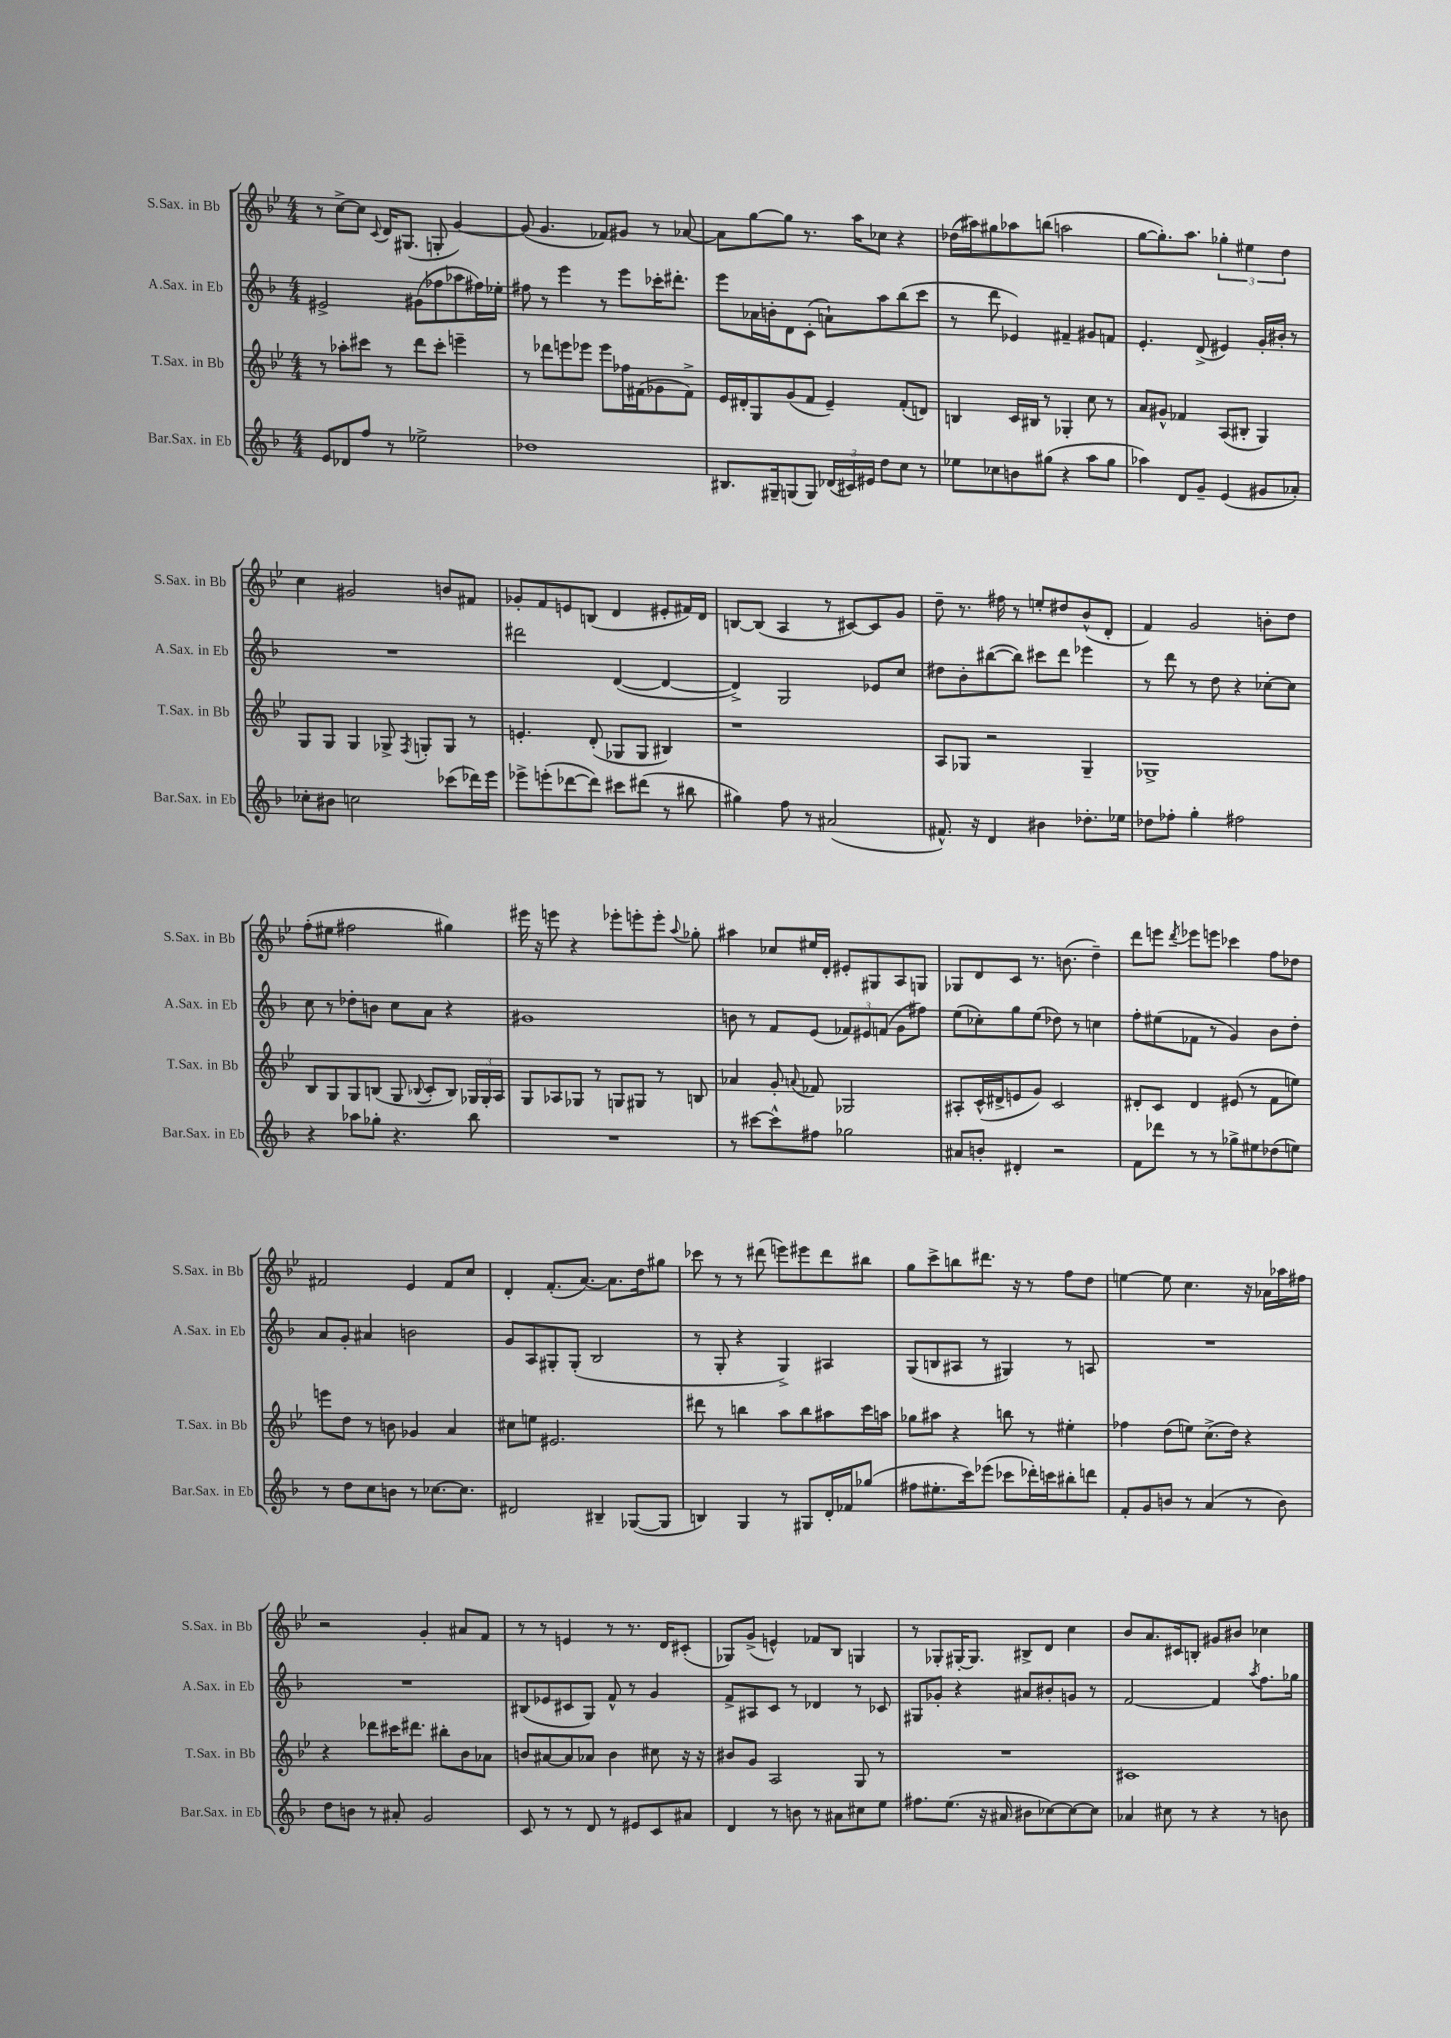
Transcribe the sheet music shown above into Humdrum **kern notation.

**kern	**kern	**kern	**kern
*part4	*part3	*part2	*part1
*staff4	*staff3	*staff2	*staff1
*I"Bar.Sax. in Eb	*I"T.Sax. in Bb	*I"A.Sax. in Eb	*I"S.Sax. in Bb
*I'Bar.Sax. in Eb	*I'T.Sax. in Bb	*I'A.Sax. in Eb	*I'S.Sax. in Bb
*clefG2	*clefG2	*clefG2	*clefG2
*k[b-]	*k[b-e-]	*k[b-]	*k[b-e-]
*M4/4	*M4/4	*M4/4	*M4/4
=14	=14	=14	=14
8e/L	8r	2e#X^/	8r
8d-X/	8aa-X'\L	.	[8cc^\L
8ff/J	8ccc#X\J	.	8cc\J]
.	.	.	8qqc/
8r	8r	.	16d/KL
.	.	.	(8.G#X/J
2ee-X^\	8ddd\L	(8g#X\L	.
.	8ccc#'\J	8ff-X\	8Gn'/
.	4eeen~\	8aa-X\	[4g/)
.	.	16ff#X\L)	.
.	.	16ee-X'\JJ	.
=15	=15	=15	=15
1dd-X	8r	8ff#X\	(8g/]
.	8ddd-X\L	8r	4.g/
.	8eeen\	4eee\	.
.	8eee-X\J	.	.
.	8eee-\L	8r	8f-X/L)
.	16ff-X\L	8eee\L	8g#X/J
.	(16f#X\J	.	.
.	8g-X\	16ccc-X'\K	8r
.	.	8.ddd#X'\J	.
.	8f#^\J)	.	[8a-X/
=16	=16	=16	=16
8.B#X/L	16e-/LL	8eee\L	8a-\L]
.	16d#X'/J	.	.
.	8G/	16a-X\L	[8gg\
16G#X~/k	.	16bn'\J	.
(8Gn/	(8g/	8d\	8gg\J]
8G/J)	8f/J	(8c'\J	8.r
(24d-X/LL	4e-~/)	8an`\L)	.
24c#X/)	.	.	.
.	.	.	16aa\KL
24e#X/JJ	.	.	.
8dd\L	.	8aa\	8cc-X\J
8cc\J	(8f'/L	(8bb-\	4r
8r	8dn/J)	8ccc\J	.
=17	=17	=17	=17
8ee-X\L	4Bn/	8r	(16dd-X\LL
.	.	.	16aa#X\J)
8cc-X\	.	8ddd\	8gg#X\
8bn\	16c/LL	4e-X/)	8aa-X\
.	16B#X/JJ	.	.
(8gg#X\J	8r	.	(8bbn\J
4r	4G-X'/	4f#X~/	2aan\
8aa\L	8cc\	8g#X/L	.
8gg#\J	8r	8fn/J	.
=18	=18	=18	=18
4aa-X\)	8a/L	4.e'/	[8gg\L
.	8g#X^^/J	.	8.gg'\])
8d/L	4f-X/	.	.
.	.	.	8.aa\J
8g~/J	.	(8d^/	.
(4e/	(8A/L	4e#X/)	6gg-X'\
.	8B#X'/J	.	.
.	.	.	6ee#X\
8g#X/L	4G/)	16g'/LL	.
.	.	16b#X'/JJ	.
.	.	.	6dd\
8a-X'/J)	.	8r	.
!!LO:LB:g=z
=19	=19	=19	=19
8cc-X'\L	8G/L	1r	4cc\
8b#X\J	8G/J	.	.
2ccn\	4G/	.	2g#X/
.	8G-X^/	.	.
.	8qF/	.	.
.	8Gn'/L	.	.
(8ccc-X\L	8G/J	.	8bn/L
16ddd-X\L)	8r	.	8f#X/J
16eee\JJ	.	.	.
=20	=20	=20	=20
8eee-X^\L	4.en'/	2ddd#X\	8g-X'/L
(8eeen'\	.	.	8f/
[8ddd-X\	.	.	8en/
8ddd-\J])	(8d'/	.	(8Bn/J
8ccc#X\L	8G-X/L	([4d/	4d/
(8ddd#X\J	8G-/J	.	.
8r	4B#X/)	4d/_	8e#X'/L
8bb#X\	.	.	16f#X/L)
.	.	.	16d/JJ
=21	=21	=21	=21
4gg#X\)	1r	4d^/])	[8Bn/L
.	.	.	(8B/J]
8ff\	.	2G/	4A/
8r	.	.	.
(2a#X/	.	.	8r
.	.	.	[8c#X/L)
.	.	8e-X/L	8c#/]
.	.	8cc/J	8g/J
=22	=22	=22	=22
8.f#X^^/)	8A/L	8dd#X\L	8dd~\
.	8G-X/J	8b-'\	8.r
16r	.	.	.
4d/	2r	([8bb#X\	.
.	.	.	16ff#X\
.	.	8bb#\J])	8r
4b#X\	.	8ccc#X\L	8een'/L
.	.	8ddd\J	8dd#X/
8.dd-X'\L	4G-~/	4eee-X\	(8b-^^/
.	.	.	8d'/J
16ee-X\Jk	.	.	.
=23	=23	=23	=23
8dd-X\L	1G-X^	8r	4f/)
8ff-X'\J	.	8ddd\	.
4gg'\	.	8r	2g/
.	.	8dd\	.
2ff#X\	.	4r	.
.	.	[8cc-X'\L	8bn'\L
.	.	8cc-\J]	8dd\J
!!LO:LB:g=z
=24	=24	=24	=24
4r	8B-/L	8cc\	(8ff'\L
.	8G/	8r	8ee#X\J
8aa-X\L	8G/	8dd-X'\L	2ff#X\
8gg-X'\J	(8Bn/J	8bn\J	.
4.r	8G/	8cc\L	.
.	8qqB-X/	.	.
.	8c'/L	8a\J	.
.	8B-/J)	4r	4gg#X\)
8bb-\	24G-X/LL	.	.
.	24G-'/	.	.
.	24A/JJ	.	.
=25	=25	=25	=25
1r	8G/L	1g#X	16eee#X\
.	.	.	16r
.	8A-X/	.	8eeen\
.	8G-X/J	.	4r
.	8r	.	.
.	8Gn/L	.	8eee-X'\L
.	8G#X/J	.	8eeen'\
.	8r	.	8eee'\J
.	.	.	8qqaa/
.	8Bn/	.	8gg-X'\
=26	=26	=26	=26
8r	4a-X/	8bn\	4aa#X\
[8ccc#X\L	.	8r	.
8ccc#^^\]	8g'/	8f/L	8cc-X/L
.	8qqan/	.	.
8ff#X\J	8f-X/	(8e/J	16ee#X/L
.	.	.	16d'/JJ
2gg-X\	2G-X/	12f-X/L)	8e#X'/L
.	.	12e#X/	.
.	.	.	8G#X/
.	.	(12fn/J	.
.	.	8g\L	8A/
.	.	8ff#X\J)	8Gn/J
=27	=27	=27	=27
8a#X/L	8A#X'/L	(8ee\L	8G-X/L
8bn'/J	(16c^^/L	8cc-X'\)	8d/
.	16d#X^/J	.	.
4d#X'/	8en/	8gg\	8c/J
.	8g/J)	(8ee\J	8.r
2r	2c/	8dd-X\)	.
.	.	.	(8.bn\
.	.	8r	.
.	.	4ccn\	4dd~\)
=28	=28	=28	=28
8f\L	8d#X'/L	8ff'\L	8ddd\L
8ddd-X\J	8c/J	(8ee#X\	8eeen\J
.	.	.	8qddd/
8r	4d#/	8f-X\J	8eee-X\L
8r	.	8r	8eeen\J
8gg-X^\L	(8e#X/	4g/)	4ccc-X\
8ee#X\	8r	.	.
(8dd-X\	8f\L	8b-\L	8ff\L
8een\J)	8een\J)	8dd'\J	8dd-X\J
!!LO:LB:g=z
=29	=29	=29	=29
8r	8eeen\L	8a/L	2f#X/
8dd\L	8dd\J	8g'/J	.
8cc\	8r	4a#X/	.
8bn\J	8bn\	.	.
8r	4g-X/	2bn\	4e-/
[8.cc-X\L	.	.	.
.	4a/	.	8f#/L
8.cc-\J]	.	.	.
.	.	.	8cc/J
=30	=30	=30	=30
2d#X/	8cc#X\L	8g/L	4d'/
.	8een\J	8A/	.
.	2.e#X/	8G#X'/	(8.f'/L
.	.	(8G#'/J	.
.	.	.	[8.a/J)
4B#X~/	.	2B-/	.
.	.	.	8.a\L]
([8G-X/L	.	.	.
.	.	.	16dd\k
8G-/J]	.	.	8gg#X\J
=31	=31	=31	=31
4Bn/)	8ddd#X\	8r	8ccc-X\
.	8r	8G'/	8r
4G/	4bbn\	4r	8r
.	.	.	(8ddd#X\
8r	8aa\L	4G^/)	8eeen\L)
8G#X/L	8bb\	.	8eee#X\
16d'/L	8aa#X\	4A#X/	8ddd#\
16f-X/J	.	.	.
(8gg-X/J	16ccc\L	.	8bb#X\J
.	16aan\JJ	.	.
=32	=32	=32	=32
8ff#X\L	8gg-X\L	(8G/L	8gg\L
8.ee#X'\	8aa#X\J	8Bn/	8ccc^\
.	4r	8A#X/J	8bbn\
16ccc\k)	.	.	.
(8eee-X\J	.	8r	8.ddd#X\J
8ccc-X\L	8bbn\	4G#X/)	.
.	.	.	16r
16ddd-X'\L)	8r	.	8r
16cccn\J	.	.	.
8bb#X'\	4ee#X'\	8r	8ff\L
8dddn\J	.	8An/	8dd\J
=33	=33	=33	=33
8f'/L	4ff-X\	1r	[4een\
8g/	.	.	.
8bn/J	(8dd\L	.	8ee\]
8r	8een\J)	.	4.cc\
(4a/	(8.cc^\L	.	.
.	16dd\Jk)	.	.
8r	4r	.	16r
.	.	.	16a-X\LL
8b\)	.	.	16aa-X\
.	.	.	16ff#X\JJ
!!LO:LB:g=z
=34	=34	=34	=34
8dd\L	4r	1r	2r
8bn\J	.	.	.
8r	8ddd-X\L	.	.
8a#X'/	16ccc#X\K	.	.
.	8.ddd#X\J	.	.
2g/	.	.	4g'/
.	8bb#X'\L	.	.
.	8b-\	.	8a#X/L
.	8a-X\J	.	8f/J
=35	=35	=35	=35
8c/	8bn/L	(8B#X/L	8r
8r	[8a#X/	8e-X/	8r
8r	8a#/]	8c#X/	4en/
8d/	8a-X/J	8G/J)	.
8r	4b\	8f^^/	8r
8e#X/L	.	8r	8.r
8c/	8cc#X\	4g/	.
.	.	.	16d/KL
8a#X/J	16r	.	(8c#X'/J
.	16r	.	.
=36	=36	=36	=36
4d/	8b#X/L	8f^/L	8G-X/L)
.	8g/J	8A#X/	(8g^/J
8r	2A/	8c/J	4en^^/)
8bn\	.	8r	.
8r	.	4d-X/	8f-X/L
8a#X\L	.	.	8B-/J
8cc#X\	8G/	8r	4Gn/
8ee\J	8r	8c-X/	.
=37	=37	=37	=37
8.ff#X\L	1r	8G#X/L	8r
.	.	8g-X'/J	8G-X'/L
(8.ee\J	.	.	.
.	.	4r	[16G#X'/K
.	.	.	8.G#/J]
16r	.	.	.
16a#X/	.	.	.
8b#X\L	.	8a#X/L	8B#X^/L
[8cc-X\)	.	8b#X'/	8d/J
8cc-\_	.	8gn/J	4cc\
8cc-\J]	.	8r	.
=38	=38	=38	=38
4a-X/	1c#X	[2f/	8b-/L
.	.	.	8.a/
8cc#X\	.	.	.
.	.	.	16c#X/k
8r	.	.	8Bn'/J
4r	.	4f/]	8g#X/L
.	.	.	8b#X/J
.	.	8qaa/	.
8r	.	8.ff\L	4cc-X\
8bn\	.	.	.
.	.	16gg-X\Jk	.
==	==	==	==
*-	*-	*-	*-
